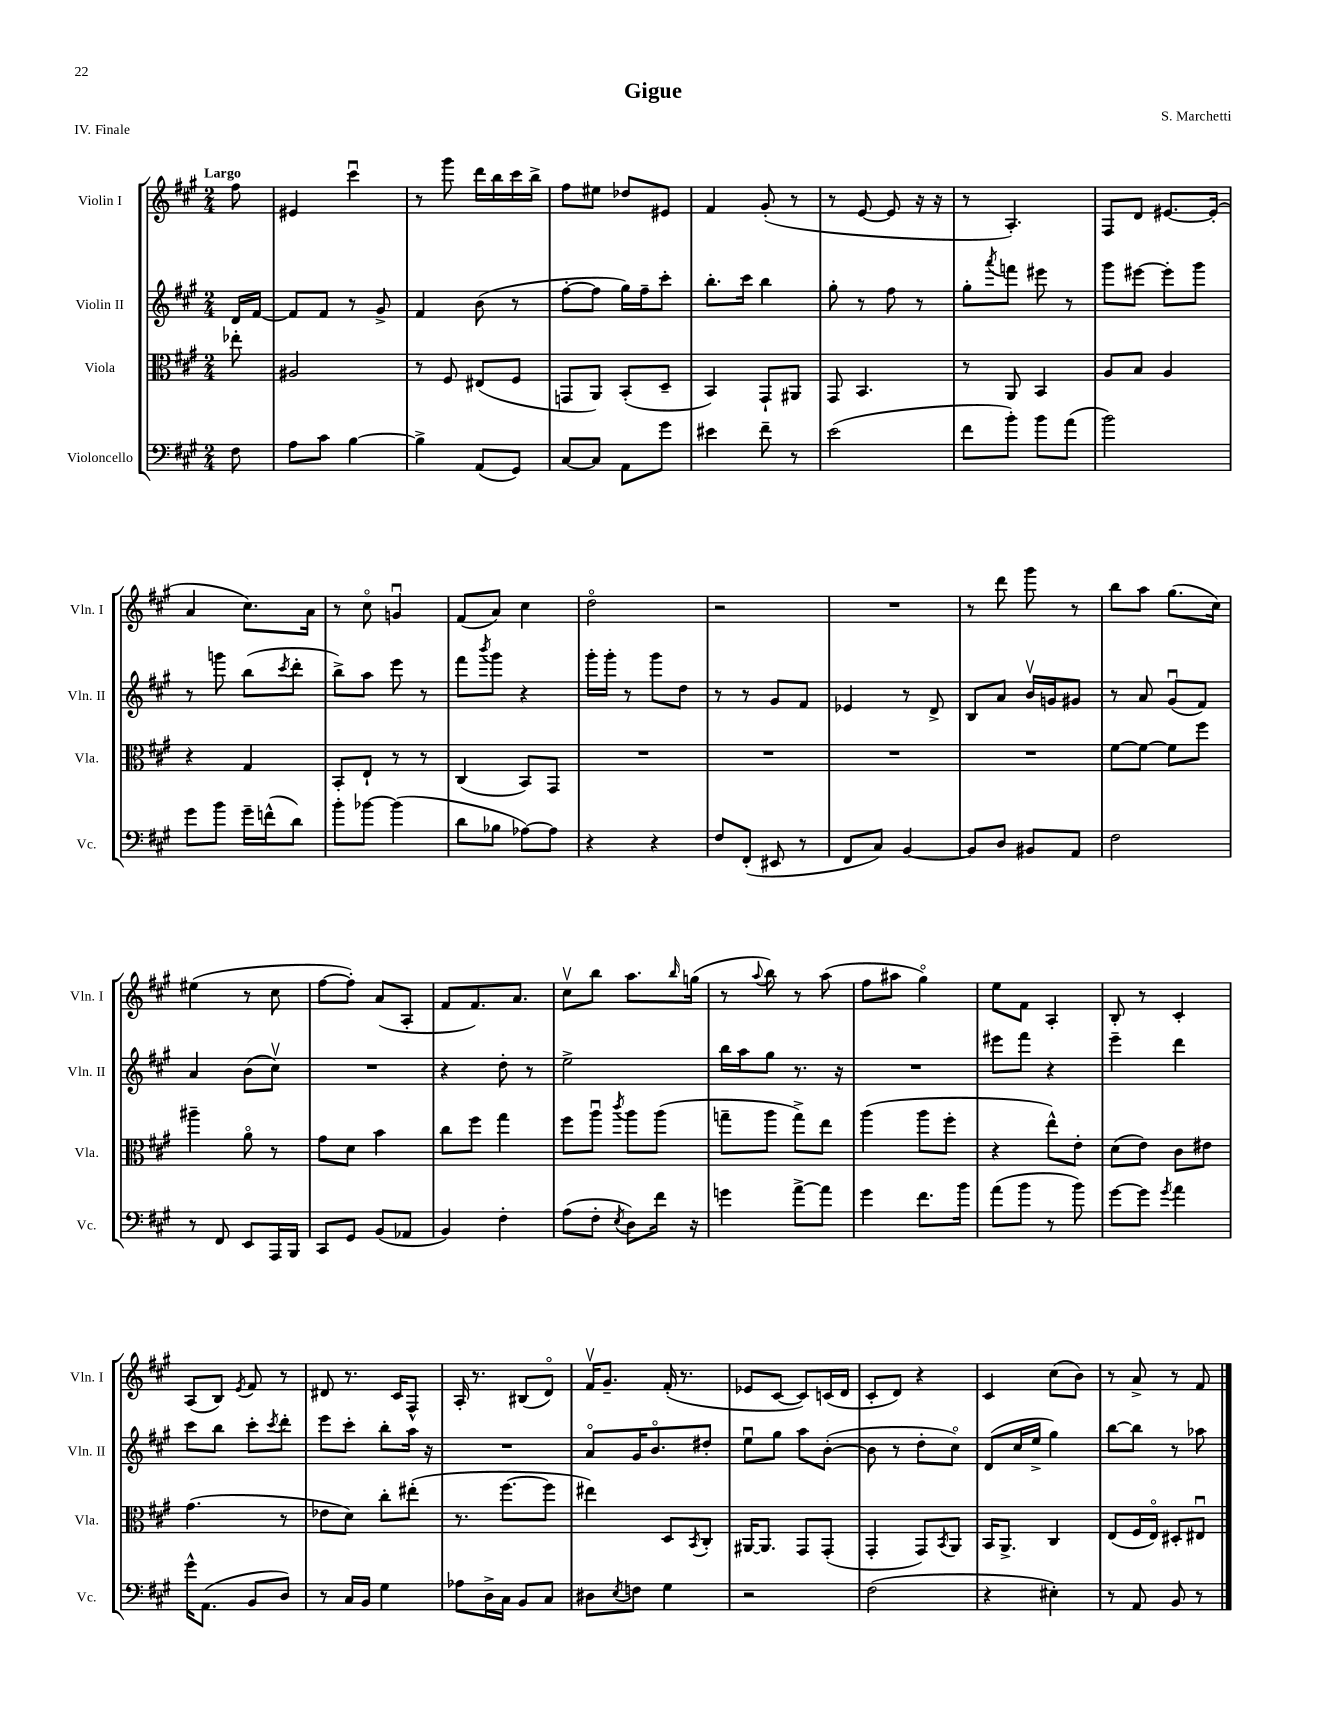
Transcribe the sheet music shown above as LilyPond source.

\header { title = "Gigue" composer = "S. Marchetti" piece = "IV. Finale" }
<<
\new StaffGroup <<
\new Staff = "s0" \with { instrumentName = "Violin I" shortInstrumentName = "Vln. I" } {
    \clef treble \key a \major \numericTimeSignature \time 2/4 \partial 8 \tempo "Largo"
    fis''8 |
    eis'4 cis'''4\downbow |
    r8 gis'''8 d'''16 b''16 cis'''16 b''16-> |
    fis''8 eis''8 des''8 eis'8 |
    fis'4 gis'8-.( r8 |
    r8 e'8~ e'8 r16 r16 |
    r8 a4.-.) |
    fis8 d'8 eis'8.~ eis'16-.( |
    a'4 cis''8.) a'16 |
    r8 cis''8\flageolet g'4\downbow |
    fis'8( a'8) cis''4 |
    d''2\flageolet |
    r2 |
    R2 |
    r8 d'''8 gis'''8 r8 |
    b''8 a''8 gis''8.( cis''16) |
    eis''4( r8 cis''8 |
    fis''8~ fis''8-.) a'8( a8-. |
    fis'8 fis'8.) a'8. |
    cis''8\upbow b''8 a''8. \grace { b''16 } g''16( |
    r8 \appoggiatura { a''8 } b''8) r8 a''8( |
    fis''8 ais''8 gis''4\flageolet) |
    e''8 fis'8 a4-. |
    b8-. r8 cis'4-. |
    a8( b8) \acciaccatura { e'8 } fis'8 r8 |
    dis'8 r8. cis'16 fis8-^ |
    a16-. r8. bis8( d'8\flageolet) |
    fis'16\upbow gis'8.-- fis'16-.( r8. |
    ees'8 cis'8~ cis'8) c'16( d'16 |
    cis'8-. d'8) r4 |
    cis'4 cis''8( b'8) |
    r8 a'8-> r8 fis'8 \bar "|." |
}
\new Staff = "s1" \with { instrumentName = "Violin II" shortInstrumentName = "Vln. II" } {
    \clef treble \key a \major \numericTimeSignature \time 2/4 \partial 8
    d'16 fis'16~ |
    fis'8 fis'8 r8 gis'8-> |
    fis'4 b'8( r8 |
    fis''8~-. fis''8 gis''16) fis''16-- cis'''8-. |
    b''8.-. cis'''16 b''4 |
    gis''8-. r8 fis''8 r8 |
    gis''8-. \acciaccatura { a'''8 } f'''8 eis'''8 r8 |
    gis'''8 eis'''8~ eis'''8-. gis'''8 |
    r8 g'''8 b''8( \acciaccatura { cis'''8 } d'''8-. |
    b''8->) a''8 e'''8 r8 |
    fis'''8 \acciaccatura { b'''8 } gis'''8 r4 |
    gis'''16-. gis'''16-. r8 gis'''8 d''8 |
    r8 r8 gis'8 fis'8 |
    ees'4 r8 d'8-> |
    b8 a'8 b'16\upbow g'16 gis'8 |
    r8 a'8 gis'8\downbow( fis'8) |
    a'4 b'8( cis''8\upbow) |
    R2 |
    r4 d''8-. r8 |
    e''2-> |
    b''16 a''16 gis''8 r8. r16 |
    R2 |
    eis'''8 fis'''8 r4 |
    e'''4-- d'''4 |
    cis'''8 b''8 cis'''8-. \acciaccatura { cis'''8 } d'''8-. |
    e'''8 cis'''8-. b''8-. a''16 r16 |
    R2 |
    a'8\flageolet gis'16 b'8.\flageolet dis''8-. |
    e''8\downbow gis''8 a''8 b'8~-.( |
    b'8 r8 d''8-. cis''8\flageolet) |
    d'8( cis''16 e''16-> gis''4) |
    b''8~ b''8 r8 aes''8 \bar "|." |
}
\new Staff = "s2" \with { instrumentName = "Viola" shortInstrumentName = "Vla." } {
    \clef alto \key a \major \numericTimeSignature \time 2/4 \partial 8
    ees''8-. |
    ais2 |
    r8 fis8 eis8( fis8 |
    g,8 a,8) b,8-.( d8-- |
    b,4) gis,8-! ais,8 |
    gis,8 b,4. |
    r8 a,8 b,4 |
    a8 b8 a4 |
    r4 gis4 |
    b,8-. e8-! r8 r8 |
    cis4( b,8) gis,8 |
    R2 |
    R2 |
    R2 |
    R2 |
    fis'8~ fis'8~ fis'8 fis''8 |
    ais''4-- a'8\flageolet r8 |
    gis'8 d'8 b'4 |
    cis''8 fis''8 gis''4 |
    fis''8 a''8\downbow \acciaccatura { cis'''8 } a''8 a''8( |
    g''8-- a''8 g''8->) e''8 |
    a''4( a''8 fis''8-. |
    r4 e''8-^) e'8-. |
    d'8( e'8) cis'8 eis'8 |
    gis'4.( r8 |
    ees'8 d'8) cis''8-. eis''8-.( |
    r8. fis''8.~ fis''8 |
    eis''4) d8 \acciaccatura { b,8 } cis8-. |
    ais,16~ ais,8. gis,8 gis,8-.( |
    gis,4-. gis,8) \acciaccatura { b,8 } a,8 |
    b,16 a,8.-> cis4 |
    e8( fis16 e16\flageolet) dis8-. eis8\downbow \bar "|." |
}
\new Staff = "s3" \with { instrumentName = "Violoncello" shortInstrumentName = "Vc." } {
    \clef bass \key a \major \numericTimeSignature \time 2/4 \partial 8
    fis8 |
    a8 cis'8 b4~ |
    b4-> a,8( gis,8) |
    cis8~ cis8 a,8 gis'8 |
    eis'4 fis'8-- r8 |
    e'2( |
    fis'8 b'8-.) b'8 a'8( |
    b'2) |
    gis'8 b'8 gis'16-- f'16-^( d'8) |
    b'8-. bes'8~ bes'4( |
    d'8 bes8 aes8~) aes8 |
    r4 r4 |
    fis8 fis,8-.( eis,8 r8 |
    fis,8 cis8) b,4~ |
    b,8 d8 bis,8 a,8 |
    fis2 |
    r8 fis,8 e,8 a,,16 b,,16 |
    cis,8 gis,8 b,8( aes,8 |
    b,4) fis4-. |
    a8( fis8-. \acciaccatura { e8 } d8) fis'16 r16 |
    g'4 a'8~-> a'8 |
    gis'4 fis'8. b'16 |
    a'8( b'8 r8 b'8) |
    gis'8~ gis'8 \acciaccatura { gis'8 } a'4 |
    gis'16-^ a,8.( b,8 d8) |
    r8 cis16 b,16 gis4 |
    aes8 d16-> cis16 b,8 cis8 |
    dis8 \acciaccatura { e8 } f8 gis4 |
    r2 |
    fis2( |
    r4 eis4-.) |
    r8 a,8 b,8 r8 \bar "|." |
}
>>
>>
\layout { \context { \Score \remove "Bar_number_engraver" } }
